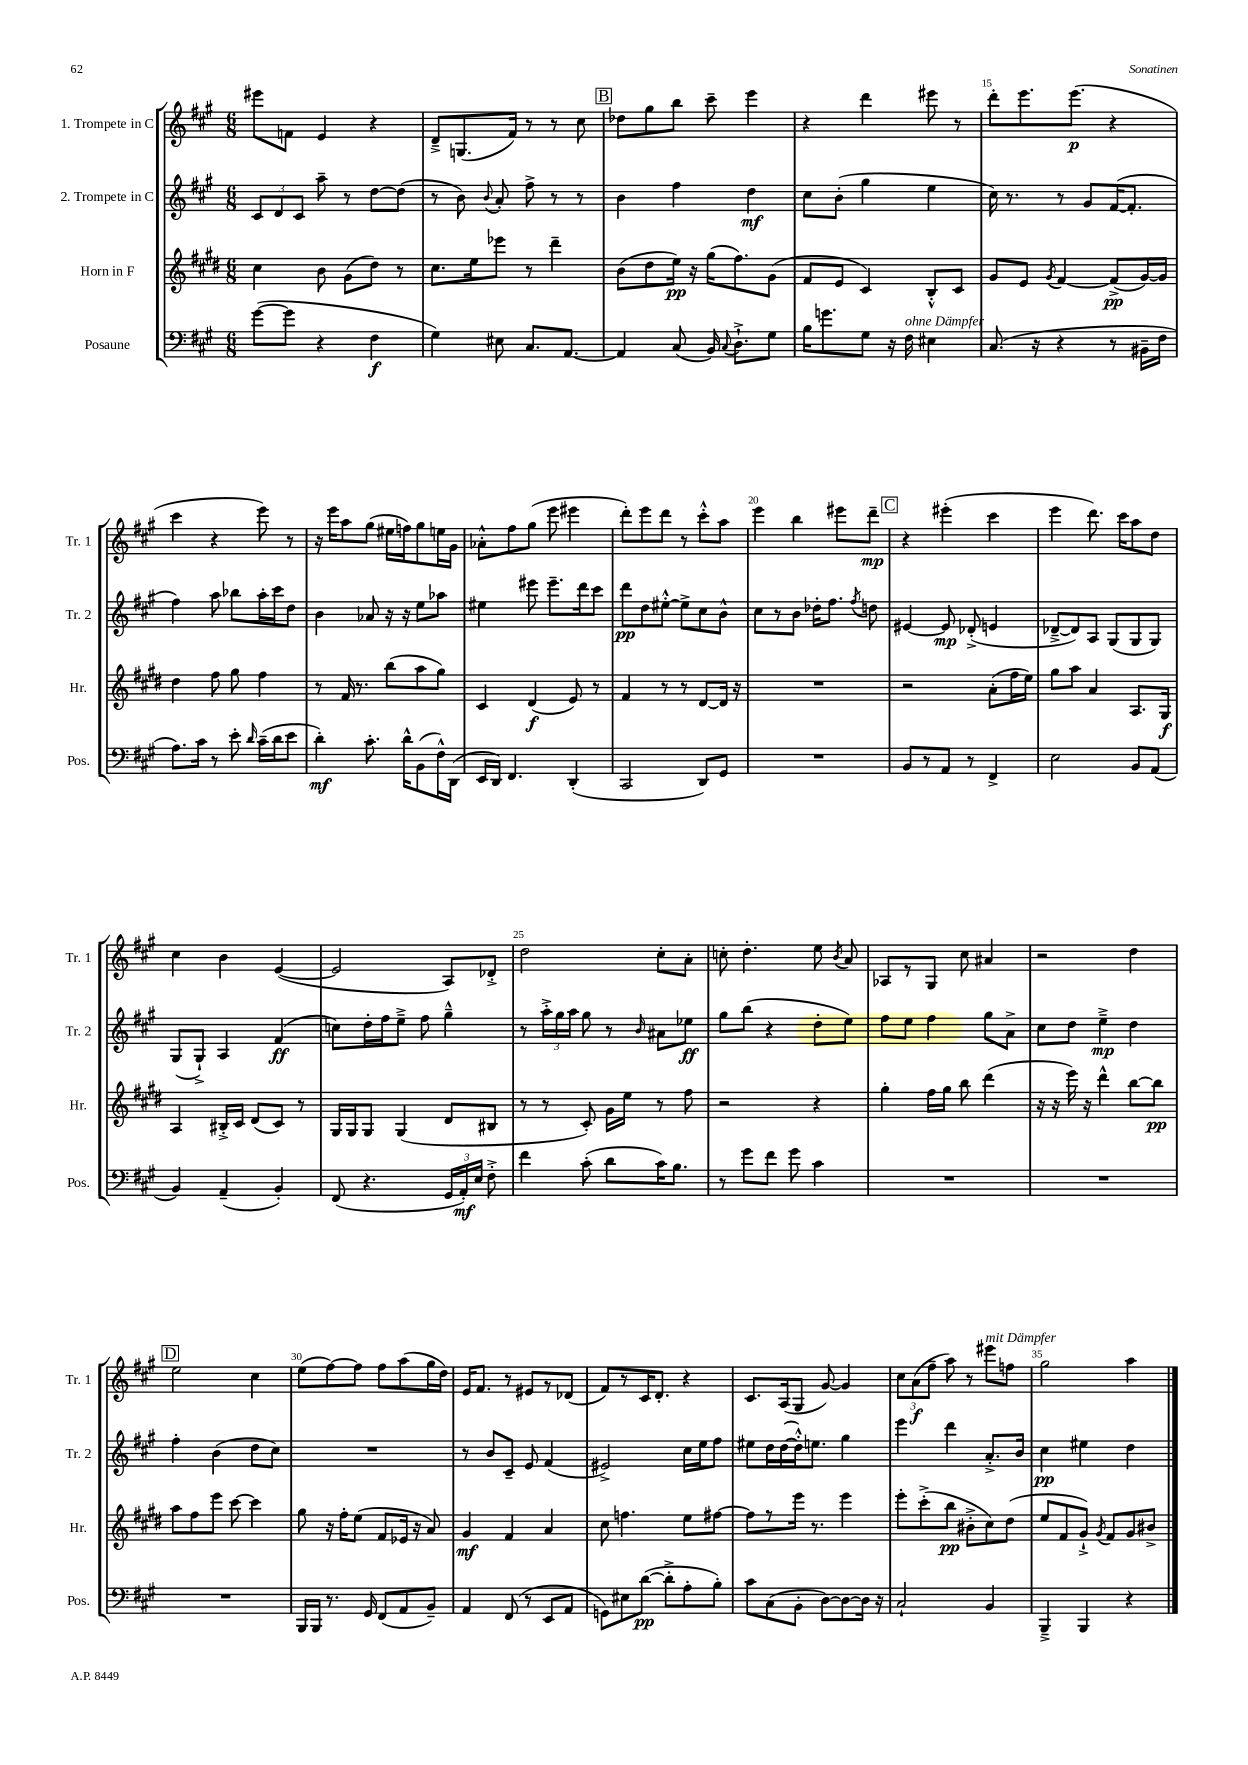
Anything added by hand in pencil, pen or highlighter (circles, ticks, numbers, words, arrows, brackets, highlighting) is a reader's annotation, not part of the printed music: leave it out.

**kern	**dynam	**kern	**dynam	**kern	**dynam	**kern	**dynam
*part4	*part4	*part3	*part3	*part2	*part2	*part1	*part1
*staff4	*staff4	*staff3	*staff3	*staff2	*staff2	*staff1	*staff1
*I"Posaune	*	*I"Horn in F	*	*I"2. Trompete in C	*	*I"1. Trompete in C	*
*I'Pos.	*	*I'Hr.	*	*I'Tr. 2	*	*I'Tr. 1	*
*clefF4	*	*clefG2	*	*clefG2	*	*clefG2	*
*k[f#c#g#]	*	*k[f#c#g#d#]	*	*k[f#c#g#]	*	*k[f#c#g#]	*
*M6/8	*	*M6/8	*	*M6/8	*	*M6/8	*
=11	=11	=11	=11	=11	=11	=11	=11
([8g#\L	.	4cc#\	.	12c#/L	.	8eee#X\L	.
.	.	.	.	12d/	.	.	.
8g#\J]	.	.	.	.	.	8fn\J	.
.	.	.	.	12c#/J	.	.	.
4r	.	8b\	.	8aa~\	.	4e/	.
.	.	(8g#\L	.	8r	.	.	.
4F#\	f	8dd#\J)	.	[8dd\L	.	4r	.
.	.	8r	.	(8dd\J]	.	.	.
=12	=12	=12	=12	=12	=12	=12	=12
4G#\)	.	8.cc#\L	.	8r	.	8d~^/L	.
.	.	.	.	8b\)	.	(8.Gn/	.
.	.	16ee\k	.	.	.	.	.
.	.	.	.	8qqb/	.	.	.
8E#X\	.	8eee-X\J	.	8a'/	.	.	.
.	.	.	.	.	.	16f#/Jk)	.
8.C#/L	.	8r	.	8ff#^\	.	8r	.
.	.	4ddd#~\	.	8r	.	8r	.
[8.AA/J	.	.	.	.	.	.	.
.	.	.	.	8r	.	8cc#\	.
!!LO:REH:place=s1:t=B
=13	=13	=13	=13	=13	=13	=13	=13
4AA/]	.	(8b\L	.	4b\	.	8dd-X\L	.
.	.	8dd#\	.	.	.	8gg#\	.
(8C#/	.	16ee\Jk)	pp	4ff#\	.	8bb\J	.
.	.	16r	.	.	.	.	.
16BB/)	.	(16gg#\KL	.	.	.	8ccc#~\	.
8qqC#/	.	.	.	.	.	.	.
8.D`^\L	.	8.ff#\)	.	.	.	.	.
.	.	.	.	4dd\	mf	4eee\	.
8G#\J	.	(8g#\J	.	.	.	.	.
=14	=14	=14	=14	=14	=14	=14	=14
16B\KL	.	8f#/L	.	8cc#\L	.	4r	.
8.gn\	.	.	.	.	.	.	.
.	.	8e/J	.	(8b'\J	.	.	.
8G#\J	.	4c#/)	.	4gg#\	.	4ddd\	.
16r	.	.	.	.	.	.	.
!LO:TX:a:i:t=ohne Dämpfer	!	!	!	!	!	!	!
16F#\	.	.	.	.	.	.	.
4E#X\	.	8B'^^/L	.	4ee\	.	8eee#X\	.
.	.	8c#/J	.	.	.	8r	.
=15	=15	=15	=15	=15	=15	=15	=15
(8.C#/	.	8g#/L	.	16cc#\)	.	8ddd'\L	.
.	.	.	.	8.r	.	.	.
.	.	8e/J	.	.	.	8.eee\	.
16r	.	.	.	.	.	.	.
.	.	8qg#/	.	.	.	.	.
4r	.	[4f#/	.	8r	.	.	.
.	.	.	.	.	.	(8.eee\J	p
.	.	.	.	8g#/L	.	.	.
8r	.	(8f#^/L]	pp	([16f#/K	.	4r	.
.	.	.	.	8.f#'/J]	.	.	.
16BB#X~\LL	.	[16g#/L)	.	.	.	.	.
16F#\JJ	.	16g#/JJ]	.	.	.	.	.
!!LO:LB:g=z
=16	=16	=16	=16	=16	=16	=16	=16
8.A\L)	.	4dd#\	.	4ff#\)	.	4ccc#\	.
16c#\Jk	.	.	.	.	.	.	.
8r	.	8ff#\	.	8aa\	.	4r	.
8e'\	.	8gg#\	.	8bb-X\L	.	.	.
16qqd/	.	.	.	.	.	.	.
(16c#~\LL	.	4ff#\	.	16aa'\L	.	8eee\)	.
16d\J	.	.	.	16ccc#\J	.	.	.
8e\J	.	.	.	8dd\J	.	8r	.
=17	=17	=17	=17	=17	=17	=17	=17
4d'\)	mf	8r	.	4b\	.	16r	.
.	.	.	.	.	.	16eee\KL	.
.	.	16f#/	.	.	.	8aa\	.
.	.	8.r	.	.	.	.	.
8.c#'\	.	.	.	8a-X/	.	(8gg#\J	.
.	.	(8bb\L	.	16r	.	16ee#X\LL	.
16d^^\KL	.	.	.	16r	.	16ffn\J)	.
(8BB\	.	8aa\	.	8ee\L	.	8gg#\	.
16F#^^\L)	.	8gg#\J)	.	8aa-X\J	.	16een\L	.
(16DD\JJ	.	.	.	.	.	16g#\JJ	.
=18	=18	=18	=18	=18	=18	=18	=18
16EE/LL	.	4c#/	.	4ee#X\	.	8a-X'^^\L	.
16DD/JJ)	.	.	.	.	.	.	.
4.FF#/	.	.	.	.	.	8ff#\	.
.	.	(4d#/	f	8eee#X\	.	(8gg#\J	.
.	.	.	.	8.eee#~\L	.	8eee\	.
(4DD'/	.	8e/)	.	.	.	4eee#X\	.
.	.	.	.	16ddd\k	.	.	.
.	.	8r	.	8ccc#\J	.	.	.
=19	=19	=19	=19	=19	=19	=19	=19
2CC#/	.	4f#/	.	8ddd\L	pp	8ddd'\L)	.
.	.	.	.	8dd\	.	8eee\	.
.	.	8r	.	[8ee#X'^^\J	.	8ddd\J	.
.	.	8r	.	8ee#^\L]	.	8r	.
8DD/L)	.	[8d#/L	.	8cc#\	.	8ccc#'^^\L	.
8GG#/J	.	16d#/Jk]	.	8b^^\J	.	8aa\J	.
.	.	16r	.	.	.	.	.
=20	=20	=20	=20	=20	=20	=20	=20
2.r	.	2.r	.	8cc#\L	.	4eee\	.
.	.	.	.	8r	.	.	.
.	.	.	.	8b\J	.	4bb\	.
.	.	.	.	16dd-X'\KL	.	.	.
.	.	.	.	8.ff#\J	.	.	.
.	.	.	.	.	.	8eee#X\L	.
.	.	.	.	8qff#/	.	.	.
.	.	.	.	8ddn\	.	8ddd~\J	mp
!!LO:REH:place=s1:t=C
=21	=21	=21	=21	=21	=21	=21	=21
8BB/L	.	2r	.	[4e#X/	.	4r	.
8r	.	.	.	.	.	.	.
8AA/J	.	.	.	8e#/]	mp	(4eee#X'\	.
8r	.	.	.	(8d-X'^/	.	.	.
4FF#^/	.	(8a'\L	.	4en/	.	4ccc#\	.
.	.	16ff#\L	.	.	.	.	.
.	.	16ee\JJ)	.	.	.	.	.
=22	=22	=22	=22	=22	=22	=22	=22
2E\	.	8gg#\L	.	[8d-X~^/L	.	4eee\	.
.	.	8aa\J	.	8d-/])	.	.	.
.	.	4a/	.	8A/J	.	8.ddd\)	.
.	.	.	.	(8G#/L	.	.	.
.	.	.	.	.	.	16ccc#\KL	.
8BB/L	.	8.A/L	.	8G#/	.	8aa\	.
(8AA/J	.	.	.	8G#/J)	.	8dd\J	.
.	.	16G#/Jk	f	.	.	.	.
!!LO:LB:g=z
=23	=23	=23	=23	=23	=23	=23	=23
4BB/)	.	4A/	.	(8G#/L	.	4cc#\	.
.	.	.	.	8G#`^/J)	.	.	.
(4AA~/	.	16B#X'^/LL	.	4A/	.	4b\	.
.	.	16c#/JJ	.	.	.	.	.
.	.	(8d#/L	.	.	.	.	.
4BB'/)	.	8c#/J)	.	(4f#/	ff	([4e/	.
.	.	8r	.	.	.	.	.
=24	=24	=24	=24	=24	=24	=24	=24
(8FF#/	.	16G#/LL	.	8ccn\L)	.	2e/]	.
.	.	16G#/J	.	.	.	.	.
4.r	.	8G#/J	.	16dd'\L	.	.	.
.	.	.	.	16ff#\J	.	.	.
.	.	(4G#/	.	8ee~^\J	.	.	.
.	.	.	.	8ff#\	.	.	.
24GG#/LL	.	8d#/L	.	4gg#~^^\	.	8A/L)	.
24AA'/)	mf	.	.	.	.	.	.
24E/JJ	.	.	.	.	.	.	.
8F#'^\	.	8B#X/J	.	.	.	8d-X'^/J	.
=25	=25	=25	=25	=25	=25	=25	=25
4f#\	.	8r	.	8r	.	2dd\	.
.	.	8r	.	24aa'^\LL	.	.	.
.	.	.	.	24gg#\	.	.	.
.	.	.	.	24aa\JJ	.	.	.
(8c#'\	.	8c#'/)	.	8gg#\	.	.	.
8d\L	.	16g#\LL	.	8r	.	.	.
.	.	16ee\JJ	.	.	.	.	.
.	.	.	.	16qqb/	.	.	.
16c#\K)	.	8r	.	8a#X\L	.	8cc#'\L	.
8.B\J	.	.	.	.	.	.	.
.	.	8ff#\	.	8ee-X\J	ff	8a'\J	.
=26	=26	=26	=26	=26	=26	=26	=26
8r	.	2r	.	8gg#\L	.	8ccn'\	.
8g#\L	.	.	.	(8bb\J	.	4.dd'\	.
8f#\J	.	.	.	4r	.	.	.
8g#\	.	.	.	.	.	.	.
4c#\	.	4r	.	8dd'\L	.	8ee\	.
.	.	.	.	.	.	8qb/	.
.	.	.	.	8ee\J)	.	8a/	.
=27	=27	=27	=27	=27	=27	=27	=27
2.r	.	4gg#'\	.	8ff#\L	.	8A-X/L	.
.	.	.	.	8ee\J	.	8r	.
.	.	16ff#\LL	.	4ff#\	.	8G#/J	.
.	.	16gg#\JJ	.	.	.	.	.
.	.	8bb\	.	.	.	8cc#\	.
.	.	(4ddd#\	.	8gg#\L	.	4a#X/	.
.	.	.	.	8a^\J	.	.	.
=28	=28	=28	=28	=28	=28	=28	=28
2.r	.	16r	.	8cc#\L	.	2r	.
.	.	16r	.	.	.	.	.
.	.	16eee\)	.	8dd\J	.	.	.
.	.	16r	.	.	.	.	.
.	.	4ddd#^^\	.	4ee~^\	mp	.	.
.	.	[8bb\L	.	4dd\	.	4dd\	.
.	.	8bb\J]	pp	.	.	.	.
!!LO:LB:g=z
!!LO:REH:place=s1:t=D
=29	=29	=29	=29	=29	=29	=29	=29
2.r	.	8aa\L	.	4ff#'\	.	2ee\	.
.	.	8ff#\	.	.	.	.	.
.	.	8eee\J	.	(4b\	.	.	.
.	.	[8ccc#\	.	.	.	.	.
.	.	4ccc#\]	.	8dd\L	.	4cc#\	.
.	.	.	.	8cc#\J)	.	.	.
=30	=30	=30	=30	=30	=30	=30	=30
16BBB/LL	.	8gg#\	.	2.r	.	(8ee\L	.
16BBB/JJ	.	.	.	.	.	.	.
8.r	.	16r	.	.	.	[8ff#\)	.
.	.	16ff#'\KL	.	.	.	.	.
.	.	(8ee\J	.	.	.	8ff#\J]	.
16GG#/	.	.	.	.	.	.	.
(8FF#/L	.	8f#/L	.	.	.	8ff#\L	.
8AA/	.	16e-X/Jk	.	.	.	(8aa\	.
.	.	16r	.	.	.	.	.
8BB~/J)	.	8a/)	.	.	.	16gg#\L	.
.	.	.	.	.	.	16dd\JJ)	.
=31	=31	=31	=31	=31	=31	=31	=31
4AA/	.	4g#/	mf	8r	.	16e/KL	.
.	.	.	.	.	.	8.f#/J	.
.	.	.	.	8b/L	.	.	.
(8FF#/	.	4f#/	.	8c#~/J	.	8r	.
8r	.	.	.	8e/	.	8e#X/L	.
8EE/L	.	4a/	.	(4f#/	.	8r	.
8AA/J	.	.	.	.	.	(8d-X/J	.
=32	=32	=32	=32	=32	=32	=32	=32
8GGn\L)	.	8cc#\	.	2e#X^/)	.	8f#/L)	.
8E#X\	.	4.ffn\	.	.	.	8r	.
([8d\J	pp	.	.	.	.	16c#/K	.
.	.	.	.	.	.	8.d'/J	.
8d'^\L]	.	.	.	.	.	.	.
8A'\	.	8ee\L	.	16cc#\LL	.	4r	.
.	.	.	.	16ee\J	.	.	.
8B'\J)	.	[8ff#X\J	.	8ff#\J	.	.	.
=33	=33	=33	=33	=33	=33	=33	=33
8c#\L	.	8ff#\L]	.	8ee#X\L	.	8.c#/L	.
(8C#\	.	8r	.	16dd\L	.	.	.
.	.	.	.	([16dd\	.	(16A/k	.
8BB'\J	.	16eee\Jk	.	16dd'^^\J])	.	8G#/J	.
.	.	8.r	.	8.een\J	.	.	.
[8D\L)	.	.	.	.	.	[8g#/)	.
8D\_	.	4eee\	.	4gg#\	.	4g#/]	.
16D\Jk]	.	.	.	.	.	.	.
16r	.	.	.	.	.	.	.
=34	=34	=34	=34	=34	=34	=34	=34
2C#`/	.	8eee'\L	.	4eee\	.	12cc#\L	.
.	.	.	.	.	.	(12a\	f
.	.	(8ccc#'^\	.	.	.	.	.
.	.	.	.	.	.	12ff#~\J	.
.	.	8bb\J	pp	4ddd\	.	8aa\)	.
.	.	8b#X'^\L	.	.	.	8r	.
!	!	!	!	!	!	!LO:TX:a:i:t=mit Dämpfer	!
4BB/	.	8cc#\)	.	8.a'^/L	.	8eee#X\L	.
.	.	(8dd#\J	.	.	.	8ffn\J	.
.	.	.	.	16b/Jk	.	.	.
=35	=35	=35	=35	=35	=35	=35	=35
4BBB~^/	.	8ee/L	.	4cc#\	pp	2gg#\	.
.	.	8f#/	.	.	.	.	.
4BBB/	.	8g#`^/J)	.	4ee#X\	.	.	.
.	.	8qg#/	.	.	.	.	.
.	.	8f#/L	.	.	.	.	.
4r	.	8g#/	.	4dd\	.	4aa\	.
.	.	8b#X^/J	.	.	.	.	.
==	==	==	==	==	==	==	==
*-	*-	*-	*-	*-	*-	*-	*-
